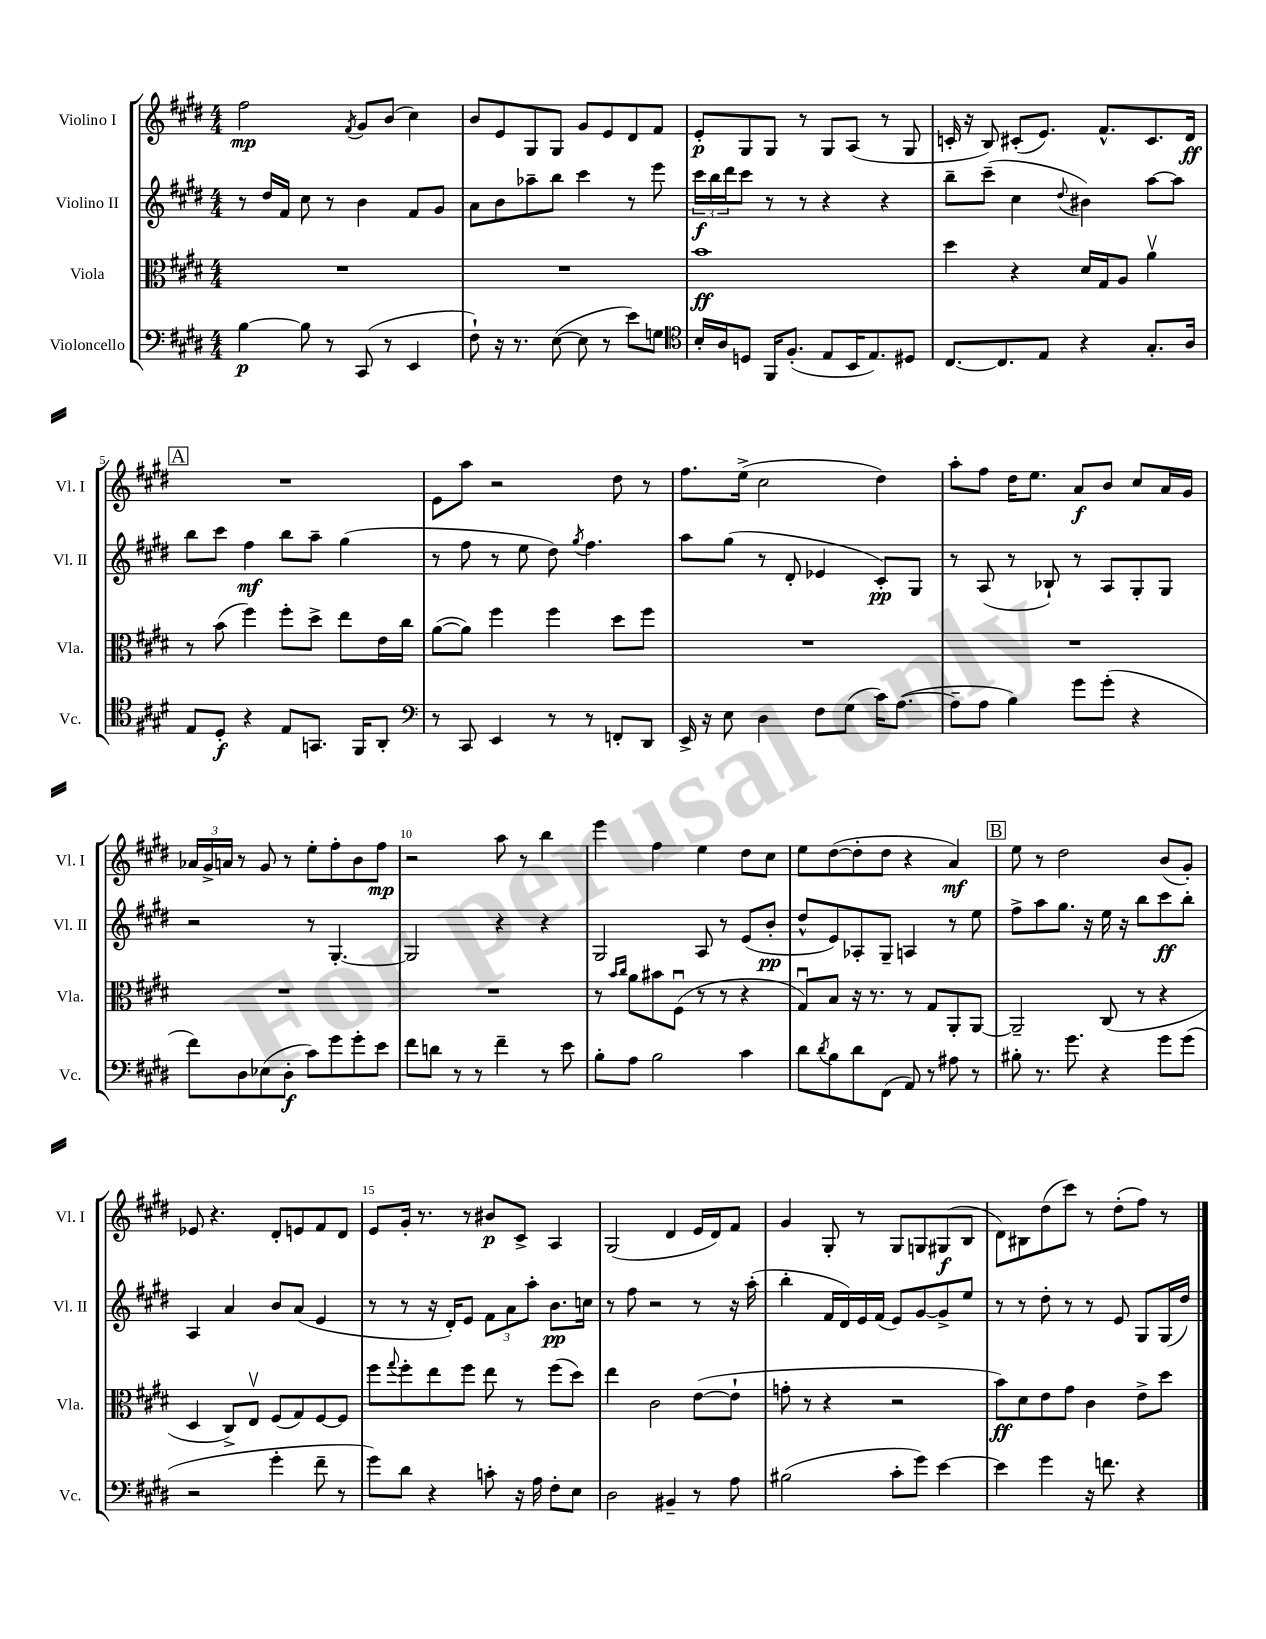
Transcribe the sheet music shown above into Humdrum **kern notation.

**kern	**kern	**kern	**kern
*staff4	*staff3	*staff2	*staff1
*clefF4	*clefC3	*clefG2	*clefG2
*k[f#c#g#d#]	*k[f#c#g#d#]	*k[f#c#g#d#]	*k[f#c#g#d#]
*M4/4	*M4/4	*M4/4	*M4/4
[4B\	1r	8r	2ff#\
.	.	16dd#/LL	.
.	.	16f#/JJ	.
8B\]	.	8cc#\	.
8r	.	8r	.
.	.	.	8qf#/
(8CC#/	.	4b\	8g#/L
8r	.	.	(8b/J
4EE/	.	8f#/L	4cc#\)
.	.	8g#/J	.
=	=	=	=
8F#`\)	1r	8a\L	8b/L
16r	.	8b\	8e/
8.r	.	.	.
.	.	8aa-~\	8G#/
([8E\	.	8bb\J	8G#/J
8E\]	.	4ccc#\	8g#/L
8r	.	.	8e/
8e\L)	.	8r	8d#/
8G\J	.	8eee\	8f#/J
=	=	=	=
*clefC4	*	*	*
16B'/LL	1b	24ccc#\LL	8e'/L
.	.	24bb\	.
16A/J	.	.	.
.	.	24ddd#\J	.
8D/J	.	8ccc#\J	8G#/
16FF#/LK	.	8r	8G#/J
(8.F#'/J	.	.	.
.	.	8r	8r
8E/L	.	4r	8G#/L
16BB/K	.	.	(8A/J
8.E/)	.	.	.
.	.	4r	8r
8D#/J	.	.	8G#/
=	=	=	=
[8.C#/L	4dd#\	8bb~\L	16c'/
.	.	.	16r
.	.	(8ccc#~\J	8B/)
8.C#/]	.	.	.
.	4r	4cc#\	(8c#'/L
8E/J	.	.	8.e/J)
.	.	8qqdd#/	.
4r	16d#/LL	4b#\)	.
.	16G#/J	.	8.f#^^/L
.	8A/J	.	.
8.G#'/L	4av\	[8aa\L	8.c#/
.	.	8aa\]J	.
16A/Jk	.	.	16d#/Jk
=	=	=	=
8E/L	8r	8bb\L	1r
8D#'/J	(8b\	8ccc#\J	.
4r	4ff#\)	4ff#\	.
8E/L	8ff#'\L	8bb\L	.
8.GG/J	8dd#^\J	8aa~\J	.
.	8ee\L	(4gg#\	.
16FF#/LK	.	.	.
8AA'/J	16e\L	.	.
.	16cc#\JJ	.	.
=	=	=	=
*clefF4	*	*	*
8r	([8a\L	8r	8e\L
8CC#/	8a\]J)	8ff#\	8aa\J
4EE/	4ff#\	8r	2r
.	.	8ee\	.
8r	4ff#\	8dd#\)	.
.	.	8qgg#/	.
8r	.	4.ff#\	.
8FF'/L	8dd#\L	.	8dd#\
8DD#/J	8ff#\J	.	8r
=	=	=	=
16EE^/	1r	8aa\L	8.ff#\L
16r	.	.	.
8E\	.	(8gg#\J	.
.	.	.	(16ee^\Jk
4D#\	.	8r	2cc#\
.	.	8d#'/	.
8F#\L	.	4e-/	.
(8G#\J	.	.	.
16c#\LK)	.	8c#'/L)	4dd#\)
([8.A\J	.	.	.
.	.	8G#/J	.
=	=	=	=
8A~\]L	1r	8r	8aa'\L
8A\J	.	(8A/	8ff#\J
4B\)	.	8r	16dd#\LK
.	.	.	8.ee\J
.	.	8B-`/)	.
8g#\L	.	8r	8a/L
(8g#'\J	.	8A/L	8b/J
4r	.	8G#'/	8cc#/L
.	.	8G#/J	16a/L
.	.	.	16g#/JJ
=	=	=	=
8f#\L)	1r	2r	24a-/LL
.	.	.	24g#^/
.	.	.	24a/JJ
8D#\	.	.	8r
(8E-\	.	.	8g#/
8D#'\J	.	.	8r
8c#\L)	.	8r	8ee'\L
8g#\	.	[4.G#'/	8ff#'\
8g#'\	.	.	8b\
8e\J	.	.	8ff#\J
=	=	=	=
8f#\L	1r	2G#/]	2r
8d\J	.	.	.
8r	.	.	.
8r	.	.	.
4f#~\	.	4r	8aa\
.	.	.	8r
8r	.	4r	4bb\
8e\	.	.	.
=	=	=	=
8B'\L	8r	2G#/	4eee\
.	16qqb/LL	.	.
.	16qqcc#/JJ	.	.
8A\J	8a\L	.	.
2B\	8b#\	.	4ff#\
.	(8F#u\J	.	.
.	8r	8A/	4ee\
.	8r	8r	.
4c#\	4r	(8e/L	8dd#\L
.	.	8b'/J	8cc#\J
=	=	=	=
8d#\L	8G#u/L)	8dd#^^/L	8ee\L
8qd#/	.	.	.
8B\	8B/J	8e/)	([8dd#\
8d#\	16r	8A-'/	8dd#'\]
.	8.r	.	.
(8FF#\J	.	8G#~/J	8dd#\J
8AA/)	8r	4A/	4r
8r	8G#/L	.	.
8A#\	8AA'/	8r	4a/)
8r	[8AA/J	8ee\	.
=	=	=	=
8B#'\	2AA~/]	8ff#^\L	8ee\
8.r	.	8aa\	8r
.	.	8.gg#\J	2dd#\
8.g#\	.	.	.
.	.	16r	.
4r	(8C#/	16ee\	.
.	.	16r	.
.	8r	8bb\L	.
8g#\L	4r	8ccc#\	(8b/L
(8g#\J	.	8bb'\J	8g#'/J)
=	=	=	=
2r	4D#/	4A/	8e-/
.	.	.	4.r
.	8C#^/L)	4a/	.
.	8Ev/J	.	.
4g#'\	(8F#/L	8b/L	8d#'/L
.	8G#/)	(8a/J	8e/
8f#~\	[8F#/	4e/	8f#/
8r	8F#/]J	.	8d#/J
=	=	=	=
8g#\L)	8ff#\L	8r	8e/L
.	8qqgg#/	.	.
8d#\J	8ff#'\	8r	16g#'/Jk
.	.	.	8.r
4r	8ee\	16r	.
.	.	16d#'/LK)	.
.	8ff#\J	8e/J	8r
8c'\	8ee\	12f#\L	8b#/L
.	.	12a\	.
16r	8r	.	8c#^/J
.	.	12aa'\J	.
16A\	.	.	.
8F#'\L	(8ff#\L	8.b\L	4A/
8E\J	8dd#\J)	.	.
.	.	16cc\Jk	.
=	=	=	=
2D#\	4ee\	8r	(2G#/
.	.	8ff#\	.
.	2c#\	2r	.
4BB#~/	.	.	4d#/
8r	([8e\L	8r	16e/LL
.	.	.	16d#/J)
8A\	8e`\]J	16r	8f#/J
.	.	(16aa'\	.
=	=	=	=
(2B#\	8g'\	4bb'\	4g#/
.	8r	.	.
.	4r	16f#/LL	8G#'/
.	.	16d#/)	.
.	.	16e/	8r
.	.	(16f#/JJ	.
8c#'\L	2r	8e/L)	8G#/L
8g#\J)	.	[8g#/	8G/
[4e\	.	8g#^/]	(8G#/
.	.	8ee/J	8B/J
=	=	=	=
4e\]	8b\L)	8r	8d#\L)
.	8d#\	8r	8B#\
4g#\	8e\	8dd#'\	(8dd#\
.	8g#\J	8r	8ccc#\J)
16r	4c#\	8r	8r
8.f\	.	.	.
.	.	8e/	(8dd#'\L
4r	8e^\L	8G#/L	8ff#\J)
.	8dd#\J	(16G#/L	8r
.	.	16dd#/JJ)	.
==	==	==	==
*-	*-	*-	*-
